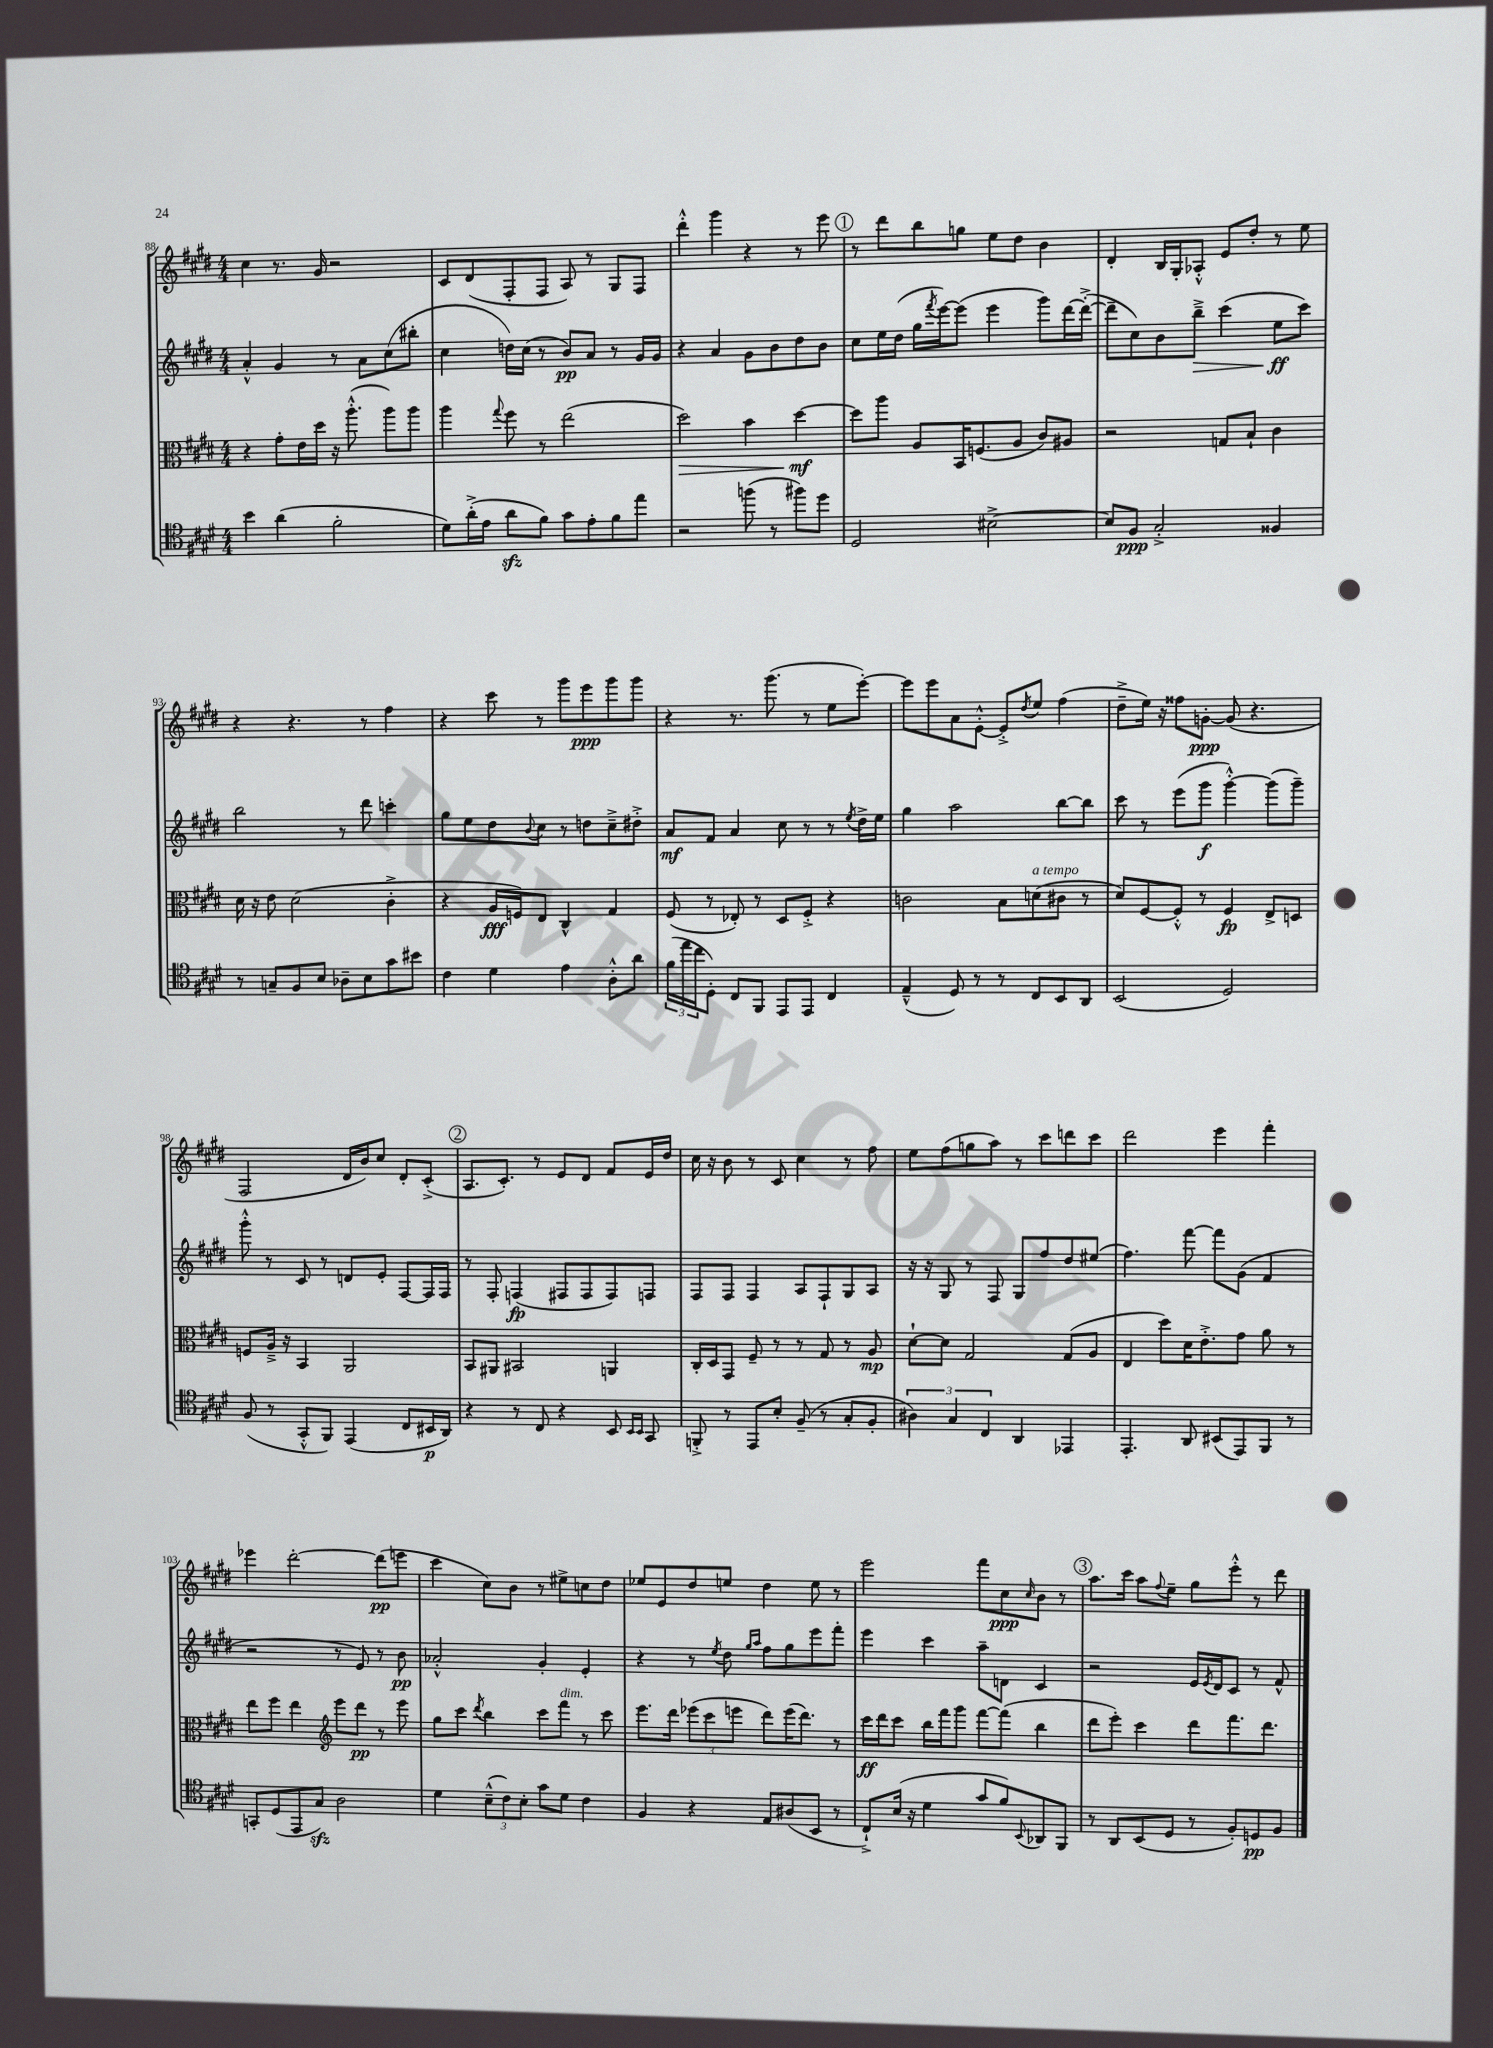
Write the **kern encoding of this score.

**kern	**kern	**kern	**kern
*staff4	*staff3	*staff2	*staff1
*clefC4	*clefC3	*clefG2	*clefG2
*k[f#c#g#d#]	*k[f#c#g#d#]	*k[f#c#g#d#]	*k[f#c#g#d#]
*M4/4	*M4/4	*M4/4	*M4/4
4b	4r	4a'^^	4cc#
(4a	8g#'	4g#	8.r
.	16e	.	.
.	16dd#	.	16g#
2f#'	16r	8r	2r
.	(8.aa'^^	.	.
.	.	8a	.
.	8aa)	(8cc#	.
.	8aa	8bb#'	.
=	=	=	=
8d#)	4aa	4cc#	8c#
(16a'^	.	.	(8d#
16e	.	.	.
.	8qqgg#	.	.
8a	8ff#	16dd)	8F#'
.	.	(16cc#	.
8f#)	8r	8r	8F#
8g#	(2ee	8b)	8A)
8e'	.	8a	8r
8f#	.	8r	8G#
8ee	.	16g#	8F#
.	.	16g#	.
=	=	=	=
2r	2dd#)	4r	4ddd#'^^
.	.	4a	4ggg#
(8ff	4b	8g#	4r
8r	.	8b	.
8ff#)	[4dd#	8dd#	8r
8dd#	.	8b	8eee
=	=	=	=
2D#	8dd#]	8cc#	8r
.	8aa	16ee	8ddd#
.	.	(16dd#	.
.	8A	16gg#	8bb
.	.	8qfff#	.
.	.	[16eee)	.
.	16BB	(8eee]	8gg
.	(8.F	.	.
[2B#^	.	4eee	8ee
.	8A	.	8dd#
.	8c#)	8ggg#)	4b
.	8A#	[16ddd#	.
.	.	(16ddd#'^_	.
=	=	=	=
8B#]	2r	8ddd#~]	4d#'
8F#	.	8cc#)	.
2G#'^	.	8b	16B
.	.	.	16G#'
.	.	8bb~^	8A-'^^
.	8G	(4ccc#	8e
.	8B`	.	8dd#'
4F##	4c#	8ee	8r
.	.	8ccc#)	8ee
=	=	=	=
8r	16d#	2bb	4r
.	16r	.	.
8G~	8e	.	.
8F#	(2d#	.	4.r
8B	.	.	.
8A-~	.	8r	.
8B	.	8ddd#	8r
8g#	4c#'^	4ccc'	4ff#
8b#	.	.	.
=	=	=	=
4c#	4r	8gg#	4r
.	.	8ee	.
4d#	16A	8dd#	8ccc#
.	16F)	.	.
.	.	8qqb	.
.	8E	8cc#	8r
4e	4C#^^	8r	8ggg#
.	.	8dd	8eee
8A'^^	4G#	8cc#~^	8ggg#
8a	.	8dd#'^	8ggg#
=	=	=	=
(24f#	(8F#	8a	4r
24ee	.	.	.
24cc#	.	.	.
8D#')	8r	8f#	.
8C#	8E-')	4a	8.r
8FF#	8r	.	.
.	.	.	(8.ggg#
8EE	8D#	8cc#	.
8EE	8F#'^	8r	8r
4C#	4r	8r	8ee
.	.	8qee	.
.	.	16dd#^	[8eee')
.	.	16ee	.
=	=	=	=
(4E~^^	2c	4gg#	8eee]
.	.	.	8eee
8D#)	.	2aa	8a
8r	.	.	[8e'^^
8r	8B	.	8e'^]
.	.	.	8qdd#
8C#	(8d	.	8ee
8BB	8c#	[8bb	(4ff#
8AA	8r	8bb]	.
=	=	=	=
(2BB	8d#)	8ccc#	8dd#~^
.	[8F#	8r	16ee)
.	.	.	16r
.	8F#'^^]	(8eee	8ff##
.	8r	8ggg#	[8g'
2D#)	4F#	[4ggg#'^^)	(8g]
.	.	.	4.r
.	8E^	(8ggg#]	.
.	8D	8ggg#~)	.
=	=	=	=
(8F#	8F	8ggg#'^^	2F#
8r	16A~^	8r	.
.	16r	.	.
8GG#'^^	4BB	8c#	.
8FF#)	.	8r	.
(4EE	2AA	8d	16d#
.	.	.	16b)
.	.	8e'	8cc#
8C#	.	[8F#	8d#'
16BB#	.	16F#]	(8c#'^
16AA)	.	16F#	.
=	=	=	=
4r	8BB	8r	8.A
.	8AA#	8F#'	.
.	.	.	8.c#')
8r	2BB#	(4F	.
8C#	.	.	8r
4r	.	8F#	8e
.	.	8F#	8d#
8BB	4AA	8F#)	8f#
16qqBB	.	.	.
16qqBB	.	.	.
8GG#	.	8F	16e
.	.	.	16dd#
=	=	=	=
8FF'^	16C#'	8F#	16cc#
.	16D#	.	16r
8r	8GG#	8F#	8b
8EE	8F#~	4F#	8r
8B'	8r	.	8c#
(8F#~	8r	8A	4cc#
8r	8G#	8F#`	.
8G#'	8r	8G#	8r
8F#'	8A	8A	8ff#
=	=	=	=
6A#)	[8d#`	16r	8ee
.	.	16r	.
.	8d#]	8G#	(8ff#
6G#	.	.	.
.	2G#	8r	8gg
6C#	.	.	.
.	.	8F#	8aa)
4AA	.	8G#	8r
.	.	8ff#	8ccc#
4EE-	(8G#	8dd#	8ddd
.	8A	(8ee#	8ccc#
=	=	=	=
4.EE'	4E	4.ff#)	2ddd#
.	8dd#)	.	.
8AA	16d#	[8fff#	.
.	8.e'^	.	.
(8BB#	.	8fff#]	4eee
8EE)	8g#	(8g#	.
8FF#	8a	4f#	4fff#'
8r	8r	.	.
=	=	=	=
8GG'	8ee	2r	4eee-
(8D#	8ff#	.	.
8EE	4ee	.	[2ddd#'
8G#)	.	.	.
*	*clefG2	*	*
2A	8eee	8r	.
.	8ddd#	8e)	.
.	8r	8r	(8ddd#]
.	8eee	8b	8eee
=	=	=	=
4d#	8gg#	2a-'^^	4ccc#
.	8ccc#	.	.
.	8qddd#	.	.
(12B~^^	4bb	.	8cc#)
12c#)	.	.	.
.	.	.	8b
12B'	.	.	.
8g#	8ccc#	4g#'	8r
8d#	8fff#	.	8ee#^
4c#	8r	4e'	8cc
.	8ccc#	.	8dd#
=	=	=	=
4F#	8.eee	4r	8ee-
.	.	.	8e
.	16ddd#	.	.
4r	(12eee-	8r	8dd#
.	12ccc#	.	.
.	.	8qee	.
.	.	8dd#	8ee
.	12eee	.	.
.	.	16qqgg#	.
.	.	16qqaa	.
8E	8ddd#)	8ff#	4dd#
(8A#	(16eee	8gg#	.
.	8.ddd#)	.	.
8BB	.	8eee	8ee
8r	8r	8fff#'	8r
=	=	=	=
8C#`^)	16ccc#	4eee	2eee
.	16ddd#	.	.
(16B	8ccc#	.	.
16r	.	.	.
4d#	16bb	4ccc#	.
.	16fff#	.	.
.	8ggg#	.	.
8g#	[8fff#	8aa~	8fff#
8f#)	(8fff#]	8d	8cc#
8qqBB	.	.	16qqcc#
8AA-	4bb	4c#	8b
8FF#	.	.	8r
=	=	=	=
8r	8ddd#	2r	8.aa
8AA	8eee')	.	.
.	.	.	16ccc#
(8BB	4ccc#	.	8aa
.	.	.	8qqff#
8D#	.	.	8ee~
8r	8ddd#	16e	8gg#
.	.	8qe	.
.	.	16d#	.
8F#')	8.fff#	8c#	8eee'^^
8D	.	8r	8r
.	8.ddd#	.	.
8F#	.	8f#^^	8ddd#
==	==	==	==
*-	*-	*-	*-
